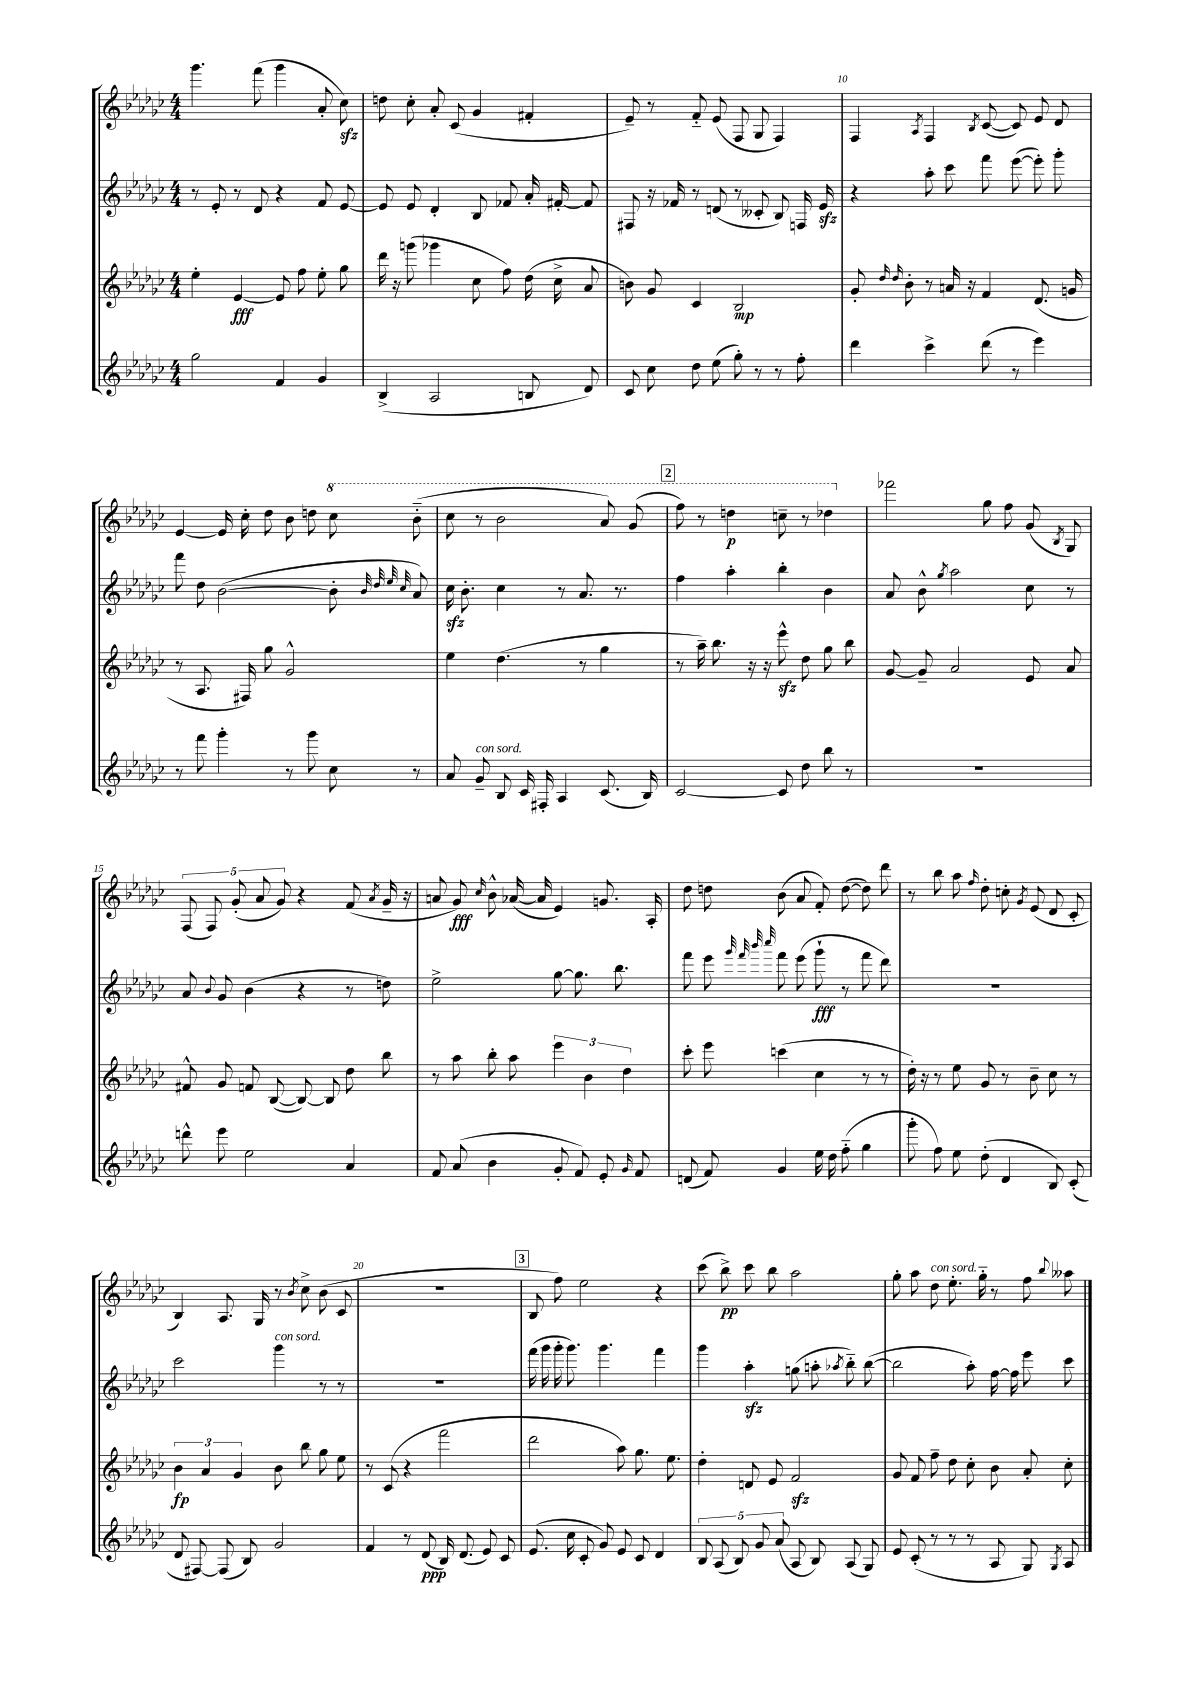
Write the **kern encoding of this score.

**kern	**kern	**kern	**kern
*staff4	*staff3	*staff2	*staff1
*clefG2	*clefG2	*clefG2	*clefG2
*k[b-e-a-d-g-c-]	*k[b-e-a-d-g-c-]	*k[b-e-a-d-g-c-]	*k[b-e-a-d-g-c-]
*M4/4	*M4/4	*M4/4	*M4/4
2gg-\	4ee-'\	8r	4.ggg-\
.	.	8e-'/	.
.	[4e-/	8r	.
.	.	8d-/	(8fff\
4f/	8e-/]	4r	4ggg-\
.	8ff\	.	.
4g-/	8ee-'\	8f/	8a-'/
.	8gg-\	[8e-/	8cc-\)
=	=	=	=
(4B-^/	16ddd-\	8e-/]	8dd\
.	16r	.	.
.	(8ggg\	8e-/	8cc-'\
2A-/	4ggg-\	4d-'/	8a-'/
.	.	.	(8c-/
.	8cc-\	8B-/	4g-/
.	8ff\)	8f-/	.
8B/	(16dd-\	16a-'/	4f#'/
.	16cc-^\	[16f#'/	.
8d-/)	8a-/	8f#/]	.
=	=	=	=
8c-/	8b\)	8F#/	8e-~/)
8cc-\	8g-/	16r	8r
.	.	16f-/	.
8dd-\	4c-/	8r	8f'~/
(8ee-\	.	(8d/	(8e-/
8gg-'\)	2B-/	8r	8F/
8r	.	8c--'/	8G-/
8r	.	8B-/)	4F/)
8ff'\	.	16F/	.
.	.	16e-/	.
=	=	=	=
4ddd-\	8g-'/	4r	4F/
.	16qqdd-/	.	.
.	16qqdd-/	.	.
.	8b-'\	.	.
.	.	.	8qA-/
4ccc-^\	8r	8aa-'\	4F/
.	16a/	8ccc-\	.
.	16r	.	.
.	.	.	8qB-/
(8ddd-\	4f/	8fff\	([8c-/
8r	.	([8eee-\	8c-/])
4eee-\)	(8.d-/	8eee-'\])	8e-/
.	.	8ggg-'\	8d-/
.	16g/	.	.
=	=	=	=
8r	8r	8fff\	[4e-/
8fff\	8.A-/	8dd-\	.
4ggg-'\	.	([2b-\	16e-/]
.	16F#/)	.	16cc-'\
.	8gg-\	.	8dd-\
8r	2g-^^/	.	8b-\
8ggg-\	.	.	8dd\
8cc-\	.	8b-'\]	8ccc-\
.	.	32qqb-/	.
.	.	32qqdd-/	.
.	.	32qqee-/	.
.	.	32qqcc-/	.
8r	.	8a-/)	(8bb-'~\
=	=	=	=
8a-/	4ee-\	16cc-\	8ccc-\
.	.	8.b-'\	.
8g-~/	.	.	8r
8B-/	(4.dd-\	4cc-\	2bb-\
16c-/	.	.	.
16F#'/	.	.	.
4A-/	.	8r	.
.	8r	8.a-/	.
(8.c-/	4gg-\	.	8aa-/)
.	.	8.r	.
.	.	.	(8gg-/
16B-/)	.	.	.
=	=	=	=
[2c-/	8r	4ff\	8fff\)
.	16aa-~\)	.	8r
.	8.bb-\	.	.
.	.	4aa-'\	4ddd\
.	16r	.	.
.	16r	.	.
8c-/]	8eee-^^\	4bb-'\	8ccc~\
8dd-\	8dd-\	.	8r
8bb-\	8gg-\	4b-\	4ddd-\
8r	8bb-\	.	.
=	=	=	=
1r	[8g-/	8a-/	2fff-\
.	8g-~/]	8b-^^\	.
.	.	8qgg-/	.
.	2a-/	2aa-\	.
.	.	.	8gg-\
.	.	.	8ff\
.	8e-/	8cc-\	(8g-/
.	.	.	8qB-/
.	8a-/	8r	8G-/)
=	=	=	=
8ddd^^\	8f#^^/	8a-/	(10F/
.	.	.	10F/)
.	.	8qqb-/	.
8eee-\	8g-/	8g-/	.
.	.	.	(10g-'/
2ee-\	8f/	(4b-\	.
.	.	.	10a-/
.	([8B-/	.	.
.	.	.	10g-/)
.	8B-/_)	4r	4r
.	8B-/]	.	.
4a-/	8dd-\	8r	(8f/
.	.	.	8qa-/
.	8bb-\	8dd\)	16g-~/
.	.	.	16r
=	=	=	=
8f/	8r	2ee-^\	8a/
(8a-/	8aa-\	.	8g-/)
.	.	.	16qqcc-/
4b-\	8bb-'\	.	8b-^^\
.	8aa-\	.	([16a-/
.	.	.	16a-/]
8g-'/	6eee-\	[8gg-\	4e-/)
8f/)	.	8.gg-\]	.
.	6b-\	.	.
8e-'/	.	.	8.g/
.	.	8.bb-\	.
.	6dd-\	.	.
16qqg-/	.	.	.
8f/	.	.	.
.	.	.	16A-'/
=	=	=	=
(8d/	8ccc-'\	8fff\	8dd-\
8f/)	8eee-\	8eee-\	8dd\
.	.	32qqggg-/	.
.	.	32qqfff/	.
.	.	32qqbbb-/	.
.	.	32qqcccc-/	.
4g-/	(4ccc\	8fff\	(8b-\
.	.	(8eee-\	8a-/
16ee-\	4cc-\	8ggg-`\	8f'/)
16dd-\	.	.	.
(8ff'~\	.	8r	([8dd\
4gg-\	8r	8fff\	8dd\])
.	8r	8ddd-\)	8ddd-\
=	=	=	=
8ggg-'\	16dd-'\)	1r	8r
.	16r	.	.
8ff\)	8r	.	8bb-\
8ee-\	8ee-\	.	8aa-\
.	.	.	16qqff/
(8dd-'\	8g-/	.	8dd-'\
4d-/	8r	.	8cc'\
.	.	.	8qg-/
.	8b-~\	.	(8e-/
8B-/)	8cc-\	.	8d-/
(8c-'/	8r	.	8c-'/
=	=	=	=
8d-/	6b-\	2ccc-\	4B-/)
[8F#/)	.	.	.
.	6a-/	.	.
(8F#/]	.	.	8.A-/
.	6g-/	.	.
8B-/)	.	.	.
.	.	.	16G-/
2g-/	8b-\	4ggg-\	8r
.	.	.	8qb-/
.	8bb-\	.	8cc-^\
.	8gg-\	8r	(8b-\
.	8ee-\	8r	8c-/
=	=	=	=
4f/	8r	1r	1r
.	(8c-/	.	.
8r	4r	.	.
(8d-/	.	.	.
16B-/)	2fff\	.	.
(8.d-/	.	.	.
8e-/)	.	.	.
8c-/	.	.	.
=	=	=	=
(8.e-/	2ddd-\	(16fff\	8B-/
.	.	16ggg-\	.
.	.	16ggg-'\	8ff\)
16cc-\	.	8.ggg-\)	.
8c-'/	.	.	2ee-\
8g-/)	.	4.ggg-\	.
8e-/	8aa-\)	.	.
8c-/	8.gg-\	.	.
4d-/	.	4fff\	4r
.	8.ee-\	.	.
=	=	=	=
10B-/	4dd-'\	4ggg-\	(8ccc-\
(10A-/	.	.	.
.	.	.	8bb-^\)
10B-/)	.	.	.
.	8d/	4aa-'\	8ccc-\
10g-/	.	.	.
.	8e-/	.	8bb-\
(10a-/	.	.	.
8A-/	2f/	(8gg\	2aa-\
8B-/)	.	8aa'\	.
.	.	8qaa-/	.
(8A-/	.	8bb-'~\)	.
8G-/)	.	([8bb-\	.
=	=	=	=
8e-/	8g-/	2bb-\]	8gg-'\
(8c-'/	8f/	.	8aa-\
8r	8ff~\	.	8dd-\
8r	8dd-\	.	8.ee-'\
8r	8cc-'\	8aa-'\)	.
.	.	.	16gg-'~\
8A-/	8b-\	[16ff\	8r
.	.	16ff\]	.
8G-/)	8a-'/	8eee-\	8ff\
8qG-/	.	.	8qqbb-/
8A-/	8cc-'\	8ccc-\	8aa--\
==	==	==	==
*-	*-	*-	*-
